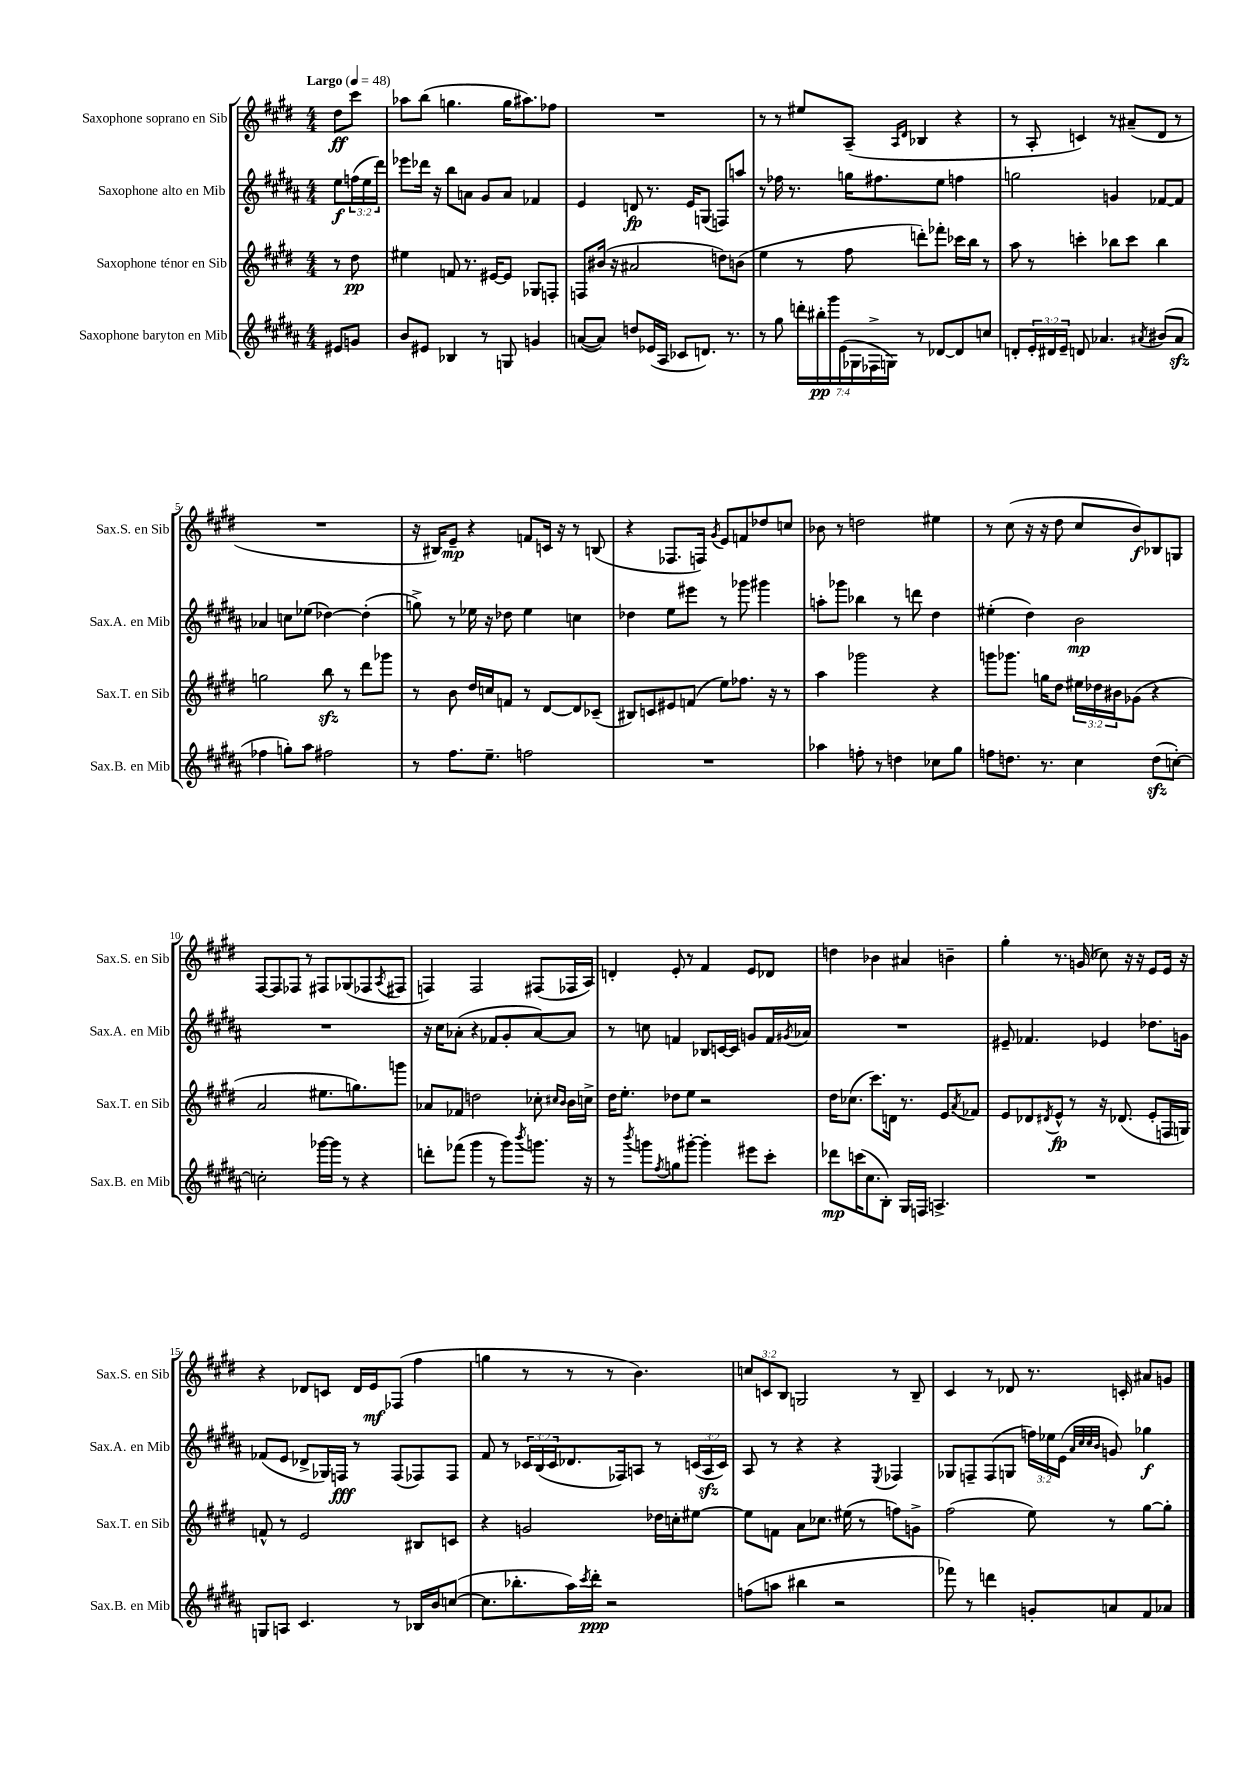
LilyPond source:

<<
\new StaffGroup <<
\new Staff = "s0" \with { instrumentName = "Saxophone soprano en Sib" shortInstrumentName = "Sax.S. en Sib" } {
    \clef treble \key e \major \numericTimeSignature \time 4/4 \override Staff.TupletNumber.text = #tuplet-number::calc-fraction-text \partial 4 \tempo "Largo" 4 = 48
    dis''8\ff cis'''8 |
    aes''8 b''8( g''4. g''16 ais''8.) fes''8 |
    R1 |
    r8 r8 eis''8 a8--( \grace { a16 dis'16 } bes4 r4 |
    r8 a8-. c'4) r8 ais'8--( dis'8 r8 |
    R1 |
    r16 bis16) e'8--\mp r4 f'8 c'16 r16 r8 b8( |
    r4 fes8. f16) \acciaccatura { gis'8 } e'8 f'8 des''8 c''8 |
    bes'8 r8 d''2 eis''4 |
    r8 cis''8( r16 r16 dis''8 cis''8 b'8\f) bes8 g8 |
    fis8~ fis8 fes8 r8 fis8 ges8( fes8 \acciaccatura { a8 } fis8 |
    f4) f2 fis8( fes16 a16) |
    d'4-. e'8-. r8 fis'4 e'8 des'8 |
    d''4 bes'4 ais'4 b'4-- |
    gis''4-. r8. g'16( ces''8) r16 r16 e'8 e'16 r16 |
    r4 des'8 c'8 des'16 e'16\mf fes8( fis''4 |
    g''4 r8 r8 r8 b'4.) |
    \tuplet 3/2 { c''8 c'8 b8 } g2 r8 b8-- |
    cis'4 r8 des'8 r8. c'16-. ais'8 g'8 \bar "|." |
}
\new Staff = "s1" \with { instrumentName = "Saxophone alto en Mib" shortInstrumentName = "Sax.A. en Mib" } {
    \clef treble \key b \major \numericTimeSignature \time 4/4 \override Staff.TupletNumber.text = #tuplet-number::calc-fraction-text \partial 4
    e''8\f \tuplet 3/2 { f''16( e''16 dis'''16) } |
    ees'''8 des'''16 r16 b''8 a'8 gis'8 a'8 fes'4 |
    e'4 d'8\fp r8. e'16 g8( f8) a''8 |
    r8 fes''16 r8. g''16 fis''8. e''8 f''4 |
    g''2 g'4 fes'8~ fes'8 |
    aes'4 c''8 ees''8( des''4~) des''4-.( |
    g''8->) r8 ees''16 r16 des''8 ees''4 c''4 |
    des''4 e''8 eis'''8 r8 ges'''8 gis'''4 |
    a''8-. ges'''8 bes''4 r8 d'''8 dis''4 |
    eis''4-.( dis''4) b'2\mp |
    R1 |
    r16 cis''16 aes'8-.( r4 fes'8 gis'8-. aes'8~) aes'8 |
    r8 c''8 f'4 bes8 c'16~ c'16 g'8 f'16 \acciaccatura { gis'8 } aes'16 |
    R1 |
    eis'8-- fes'4. ees'4 des''8. g'16 |
    fes'8( e'8 des'8-> ges16) f16\fff r8 f8( fes8) fes8 |
    fis'8 r8 \tuplet 3/2 { ces'16 b16( ces'16 } des'8. fes16) a8 r8 \tuplet 3/2 { c'16( a16\sfz c'16) } |
    ais8 r8 r4 r4 \acciaccatura { e8 } fes4 |
    ges8 f8-- f8( g8 \tuplet 3/2 { f''16) ees''16 e'16( } \grace { ais'32 cis''32 cis''32 b'32 } g'8) ges''4\f \bar "|." |
}
\new Staff = "s2" \with { instrumentName = "Saxophone ténor en Sib" shortInstrumentName = "Sax.T. en Sib" } {
    \clef treble \key e \major \numericTimeSignature \time 4/4 \override Staff.TupletNumber.text = #tuplet-number::calc-fraction-text \partial 4
    r8 dis''8\pp |
    eis''4 f'8 r8. eis'16~ eis'8 ges8 f8-. |
    f8 bis'16( r16 ais'2 d''8) b'8( |
    e''4 r8 fis''8 d'''8-.) fes'''8-. ces'''16 b''16 r8 |
    a''8 r8 c'''4-. bes''8 c'''8 bes''4 |
    g''2 b''8\sfz r8 dis'''8 ges'''8 |
    r8 b'8 dis''16 c''16 f'8 r8 dis'8~ dis'8 ces'8--( |
    bis8) c'8 eis'8 f'8( e''8) fes''8. r16 r8 |
    a''4 ges'''2 r4 |
    g'''8 ges'''8. g''16 dis''8 \tuplet 3/2 { eis''16 des''16 bis'16 } ges'8( r4 |
    a'2 eis''8. g''8.) g'''8 |
    aes'8 fes'8 d''2 ces''8-. \grace { cis''16 b'16 } b'16 c''16-> |
    dis''16 e''8.-. des''8 e''8 r2 |
    dis''16 ces''8.( cis'''8.) d'16 r8. e'8. \acciaccatura { a'8 } fes'8 |
    e'8 des'8 \acciaccatura { dis'8 } e'8-^\fp r8 r16 des'8.( e'8-. f16 g16) |
    f'8-^ r8 e'2 bis8 c'8 |
    r4 g'2 des''16 c''16-. eis''8~ |
    eis''8 f'8 a'8 ces''8. eis''16( r8 f''8) g'8-> |
    fis''2( e''8) r8 gis''8~ gis''8-. \bar "|." |
}
\new Staff = "s3" \with { instrumentName = "Saxophone baryton en Mib" shortInstrumentName = "Sax.B. en Mib" } {
    \clef treble \key b \major \numericTimeSignature \time 4/4 \override Staff.TupletNumber.text = #tuplet-number::calc-fraction-text \partial 4
    eis'8 g'8 |
    b'8 eis'8 bes4 r8 g8 g'4 |
    a'8~( a'8) d''8 ees'16( ais16 ces'8 d'8.) r8. |
    r8 gis''8 \tuplet 7/4 { d'''16-. bis''16-.\pp gis'''16 e'16( ges16 fes16-> g16) } r8 des'8~ des'8 c''8 |
    d'8-. \tuplet 3/2 { e'16-. dis'16 e'16-- } d'8 aes'4. \acciaccatura { ais'8 } bis'8( ais'8\sfz |
    fes''4 g''8-.) ais''8 fis''2 |
    r8 fis''8. e''8.-- f''2 |
    R1 |
    aes''4 f''8-. r8 d''4 ces''8 gis''8 |
    f''8 d''8. r8. cis''4 d''8\sfz( c''8~-.) |
    c''2-. ges'''16~ ges'''16 r8 r4 |
    d'''8-. fes'''8( gis'''4 r8 gis'''8) \acciaccatura { b'''8 } g'''8. r16 |
    r8 \acciaccatura { b'''8 } g'''8 \acciaccatura { fis''8 } g''8 gis'''8~-. gis'''4-. eis'''8 cis'''8-. |
    des'''8\mp c'''16( cis''8. b8-.) gis16 f16 a4.-> |
    R1 |
    g8 a8 cis'4. r8 bes16 b'16 c''8~( |
    c''8. bes''8.-. ais''16) \acciaccatura { cis'''8 } dis'''16-.\ppp r2 |
    f''8( a''8 bis''4 r2 |
    fes'''8) r8 d'''4 g'8-. a'8 fis'8 aes'8 \bar "|." |
}
>>
>>
